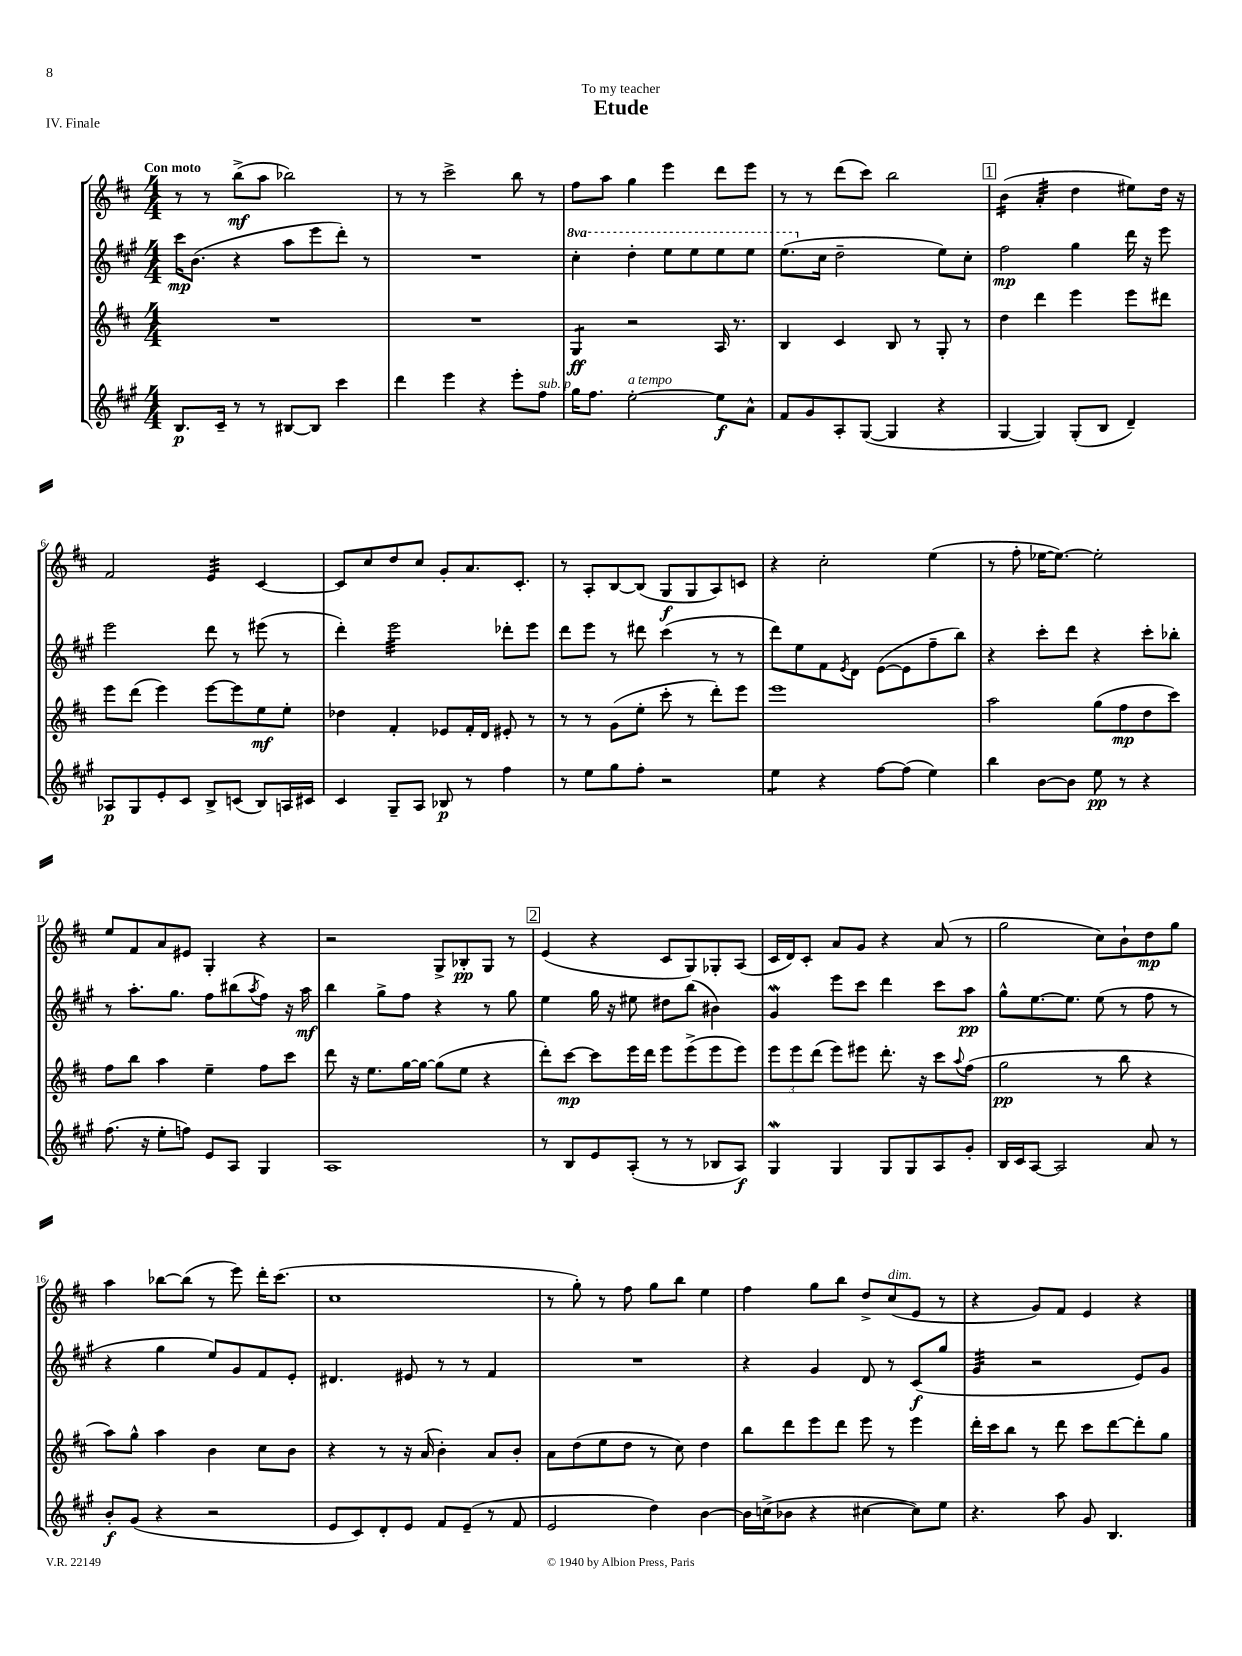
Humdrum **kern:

**kern	**kern	**kern	**kern
*staff4	*staff3	*staff2	*staff1
*clefG2	*clefG2	*clefG2	*clefG2
*k[f#c#g#]	*k[f#c#]	*k[f#c#g#]	*k[f#c#]
*M4/4	*M4/4	*M4/4	*M4/4
8.B/L	1r	16ccc#\LK	8r
.	.	(8.b\J	.
.	.	.	8r
16c#~/Jk	.	.	.
8r	.	4r	(8bb^\L
8r	.	.	8aa\J
[8B#/L	.	8aa\L	2bb-\)
8B#/]J	.	8eee\	.
4ccc#\	.	8ddd'\J)	.
.	.	8r	.
=	=	=	=
4ddd\	1r	1r	8r
.	.	.	8r
4eee\	.	.	2ccc#^\
4r	.	.	.
8eee'\L	.	.	8bb\
8ff#\J	.	.	8r
=	=	=	=
16gg#\LK	4G/	4ccc#'\	8ff#\L
8.ff#\J	.	.	.
.	.	.	8aa\J
[2ee'\	2r	4ddd'\	4gg\
.	.	8eee\L	4eee\
.	.	8eee\	.
8ee\]L	16A/	8eee\	8ddd\L
.	8.r	.	.
8a^^\J	.	8eee\J	8eee\J
=	=	=	=
8f#/L	4B/	(8.eee\L	8r
8g#/	.	.	8r
.	.	16cc#\Jk	.
8A'/	4c#/	2dd~\	(8ddd\L
([8G#/J	.	.	8ccc#\J)
4G#/]	8B/	.	2bb\
.	8r	.	.
4r	8G'/	8ee\L)	.
.	8r	8cc#'\J	.
=	=	=	=
[4G#/	4dd\	2ff#\	(4b\
4G#/])	4ddd\	.	4a'/
(8G#'/L	4eee\	4gg#\	4dd\
8B/J	.	.	.
4d~/)	8eee\L	16ddd\	8ee#\L)
.	.	16r	.
.	8ddd#\J	8eee\	16dd\Jk
.	.	.	16r
=	=	=	=
8A-/L	8eee\L	2eee\	2f#/
8G#/	(8ddd\J	.	.
8e'/	4eee\)	.	.
8c#/J	.	.	.
8B^/L	[8eee\L	8ddd\	4e/
(8c/J	8eee\]	8r	.
8B/L)	8ee\	(8eee#\	[4c#/
16A/L	8ee'\J	8r	.
16c#/JJ	.	.	.
=	=	=	=
4c#/	4dd-\	4ddd'\)	8c#/]L
.	.	.	8cc#/
8G#~/L	4f#'/	2eee\	8dd/
8A/J	.	.	8cc#/J
8B-/	8e-/L	.	8g'/L
8r	16f#'/L	.	8.a/
.	16d/JJ	.	.
4ff#\	8e#'/	8ddd-'\L	.
.	.	.	8.c#'/J
.	8r	8eee\J	.
=	=	=	=
8r	8r	8ddd\L	8r
8ee\L	8r	8eee\J	8A'/L
8gg#\	(8g\L	8r	[8B/
8ff#'\J	8ee'\J	8ddd#\	(8B/]J
2r	8ccc#'\	(4ccc#\	8G/L
.	8r	.	8G/
.	8ddd'\L)	8r	8A/)
.	8eee\J	8r	8c/J
=	=	=	=
4ee\	1eee	8ddd\L)	4r
.	.	8ee\	.
4r	.	8f#\	2cc#'\
.	.	8qe/	.
.	.	8d\J	.
[8ff#\L	.	([8e\L	.
(8ff#\]J	.	8e\]	.
4ee\)	.	8ff#~\	(4ee\
.	.	8bb\J)	.
=	=	=	=
4bb\	2aa\	4r	8r
.	.	.	8ff#'\
[8b\L	.	8ccc#'\L	[16ee-\LK
.	.	.	8.ee-\_J)
8b\]J	.	8ddd\J	.
8ee\	(8gg\L	4r	2ee-'\]
8r	8ff#\	.	.
4r	8dd\	8ccc#'\L	.
.	8ccc#\J)	8bb-'\J	.
=	=	=	=
(8.ff#\	8ff#\L	8r	8ee/L
.	8bb\J	8.aa'\L	8f#/
16r	.	.	.
8ee'\L	4aa\	.	8a/
.	.	8.gg#\J	.
8ff\J)	.	.	8e#/J
8e/L	4ee~\	8ff#\L	4G'/
8A/J	.	(8bb#\	.
.	.	8qaa/	.
4G#/	8ff#\L	8ff#\J)	4r
.	8ccc#\J	16r	.
.	.	16aa\	.
=	=	=	=
1A	8ddd\	4bb\	2r
.	16r	.	.
.	8.ee\L	.	.
.	.	8gg#^\L	.
.	[16gg\L	8ff#\J	.
.	16gg\_JJ	.	.
.	(8gg\]L	4r	8G^/L
.	8ee\J	.	8B-'/
.	4r	8r	8G/J
.	.	8gg#\	8r
=	=	=	=
8r	8ddd'\L)	4ee\	(4e/
8B/L	[8ccc#\J	.	.
8e/	8ccc#\]L	16gg#\	4r
.	.	16r	.
(8A'/J	16eee\L	8ee#\	.
.	16ddd\JJ	.	.
8r	8eee\L	8dd#\L	8c#/L
8r	(8eee^\	(8bb\J	8G/)
8B-/L	8eee\	4b#\)	8G-'/
8A/J)	8eee\J)	.	(8A/J
=	=	=	=
4G#/	12eee\L	4g#/	16c#/LL
.	.	.	16d/J)
.	12eee\	.	.
.	.	.	8c#'/J
.	(12ddd\J	.	.
4G#/	8eee\L)	8eee\L	8a/L
.	8eee#\J	8ccc#\J	8g/J
8G#/L	8.ddd'\	4ddd\	4r
8G#/	.	.	.
.	16r	.	.
8A/	8ccc#\L	8ccc#\L	(8a/
.	8qqaa/	.	.
8g#'/J	(8ff#\J	8aa\J	8r
=	=	=	=
16B/LL	2gg\	8gg#^^\L	2gg\
16c#/J	.	.	.
[8A/J	.	[8.ee\	.
2A/]	.	.	.
.	.	8.ee\]J	.
.	8r	(8ee\	8cc#\L)
.	8bb\	8r	8b`\
8a/	4r	8ff#\	8dd\
8r	.	8r	8gg\J
=	=	=	=
8b'/L	8aa\L)	4r	4aa\
(8g#/J	8gg^^\J	.	.
4r	4aa\	4gg#\	[8bb-\L
.	.	.	(8bb-\]J
2r	4b\	8ee/L)	8r
.	.	8g#/	8eee\)
.	8cc#\L	8f#/	16ddd'\LK
.	.	.	(8.ccc#\J
.	8b\J	8e'/J	.
=	=	=	=
8e/L	4r	4.d#/	1cc#
8c#/)	.	.	.
8d'/	8r	.	.
8e/J	16r	8e#/	.
.	(16a/	.	.
8f#/L	4b'\)	8r	.
(8e~/J	.	8r	.
8r	8a/L	4f#/	.
8f#/	8b'/J	.	.
=	=	=	=
2e/	8a\L	1r	8r
.	(8dd\	.	8gg'\)
.	8ee\	.	8r
.	8dd\J	.	8ff#\
4dd\)	8r	.	8gg\L
.	8cc#\)	.	8bb\J
[4b\	4dd\	.	4ee\
=	=	=	=
16b\]LL	8bb\L	4r	4ff#\
(16cc^\J	.	.	.
8b-\J	8ddd\	.	.
4r	8eee\	4g#/	8gg\L
.	8ddd\J	.	8bb\J
[4cc#\	8eee\	8d/	8dd^/L
.	8r	8r	(8cc#/
8cc#\]L)	4eee\	(8c#/L	8e/J
8ee\J	.	8gg#/J	8r
=	=	=	=
4.r	16ddd'\LL	4g#/	4r
.	16ccc#\J	.	.
.	8bb\J	.	.
.	8r	2r	8g/L)
8aa\	8ddd\	.	8f#/J
8g#/	8ccc#\L	.	4e/
4.B/	[8ddd\	.	.
.	8ddd'\]	8e/L)	4r
.	8gg\J	8g#/J	.
==	==	==	==
*-	*-	*-	*-
